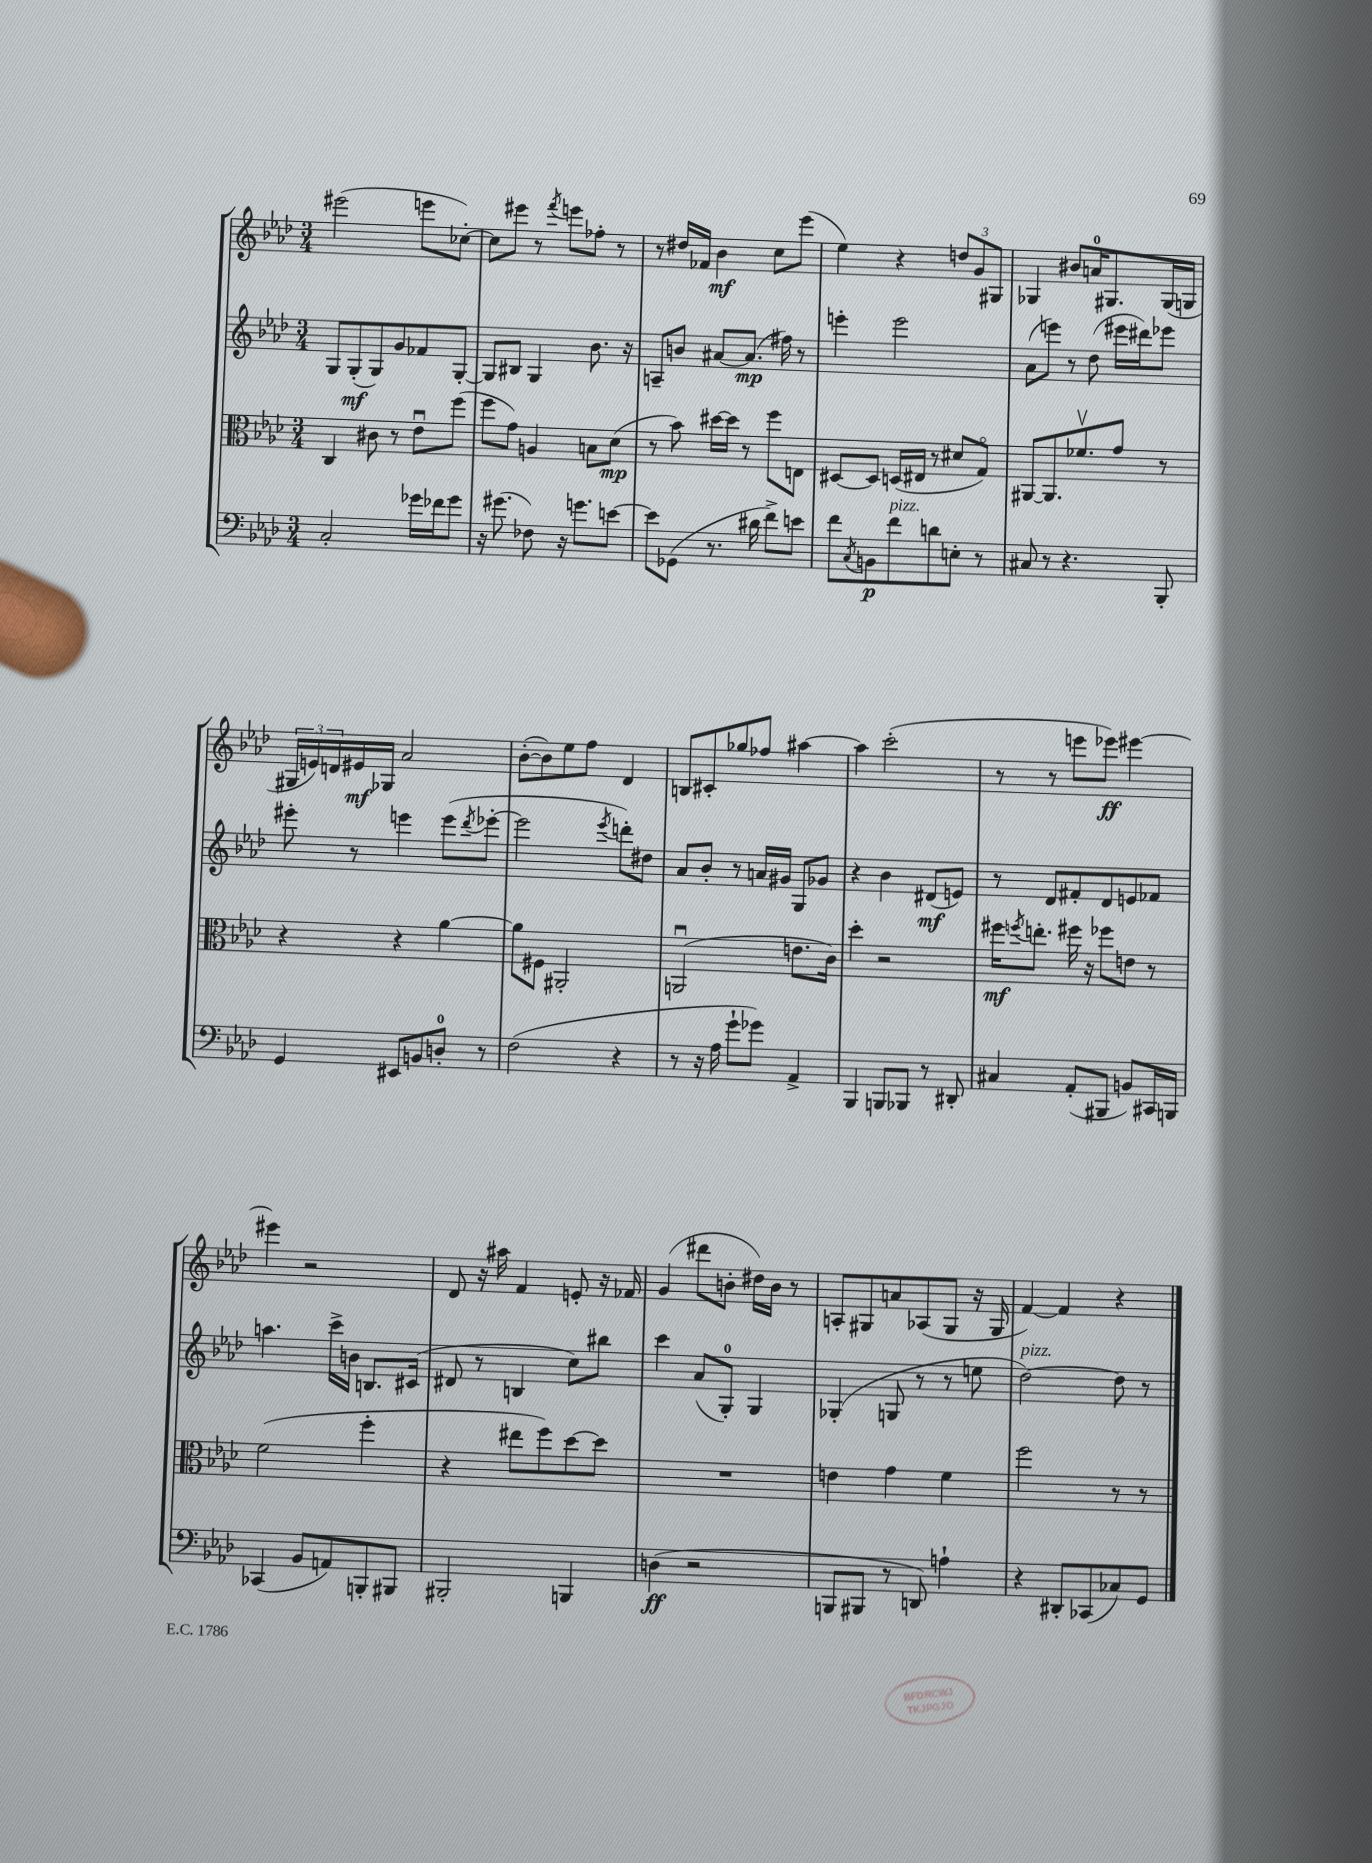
<<
\new StaffGroup <<
\new Staff = "s0" {
    \clef treble \key aes \major \numericTimeSignature \time 3/4
    eis'''2( e'''8 ces''8~-.) |
    ces''8 eis'''8 r8 \acciaccatura { f'''8 } e'''8 fes''8-. r8 |
    r8 dis''16 fes'16 bes'4\mf c''8 ees'''8( |
    ees''4) r4 \tuplet 3/2 { d''8 g'8 gis8 } |
    ges4 bis'8 a'16-0 gis8. gis16( g16 |
    \tuplet 3/2 { gis16 e'16) d'16 } eis'16\mf ges16 aes'2 |
    bes'8~-.( bes'8) ees''8 f''8 des'4 |
    b8 cis'8-. ges''8 fes''8 ais''4~ |
    ais''4 c'''2-.( |
    r8 r8 e'''8 ees'''8\ff) eis'''4~ |
    eis'''4 r2 |
    des'8 r16 ais''16 f'4 e'8-. r16 fes'16 |
    g'4( dis'''8 b'8-. dis''16) b'16 r8 |
    a8-. gis8 a'8 aes8( gis8 r16 gis16 |
    f'4~) f'4 r4 \bar "|." |
}
\new Staff = "s1" {
    \clef treble \key aes \major \numericTimeSignature \time 3/4
    g8 g8-.\mf( g8) g'8 fes'8 g8~-. |
    g8 bis8 g4 bes'8. r16 |
    a8-- b'8 ais'8~ ais'8.\mp( fis''16) r8 |
    e'''4-. e'''2 |
    aes'8( e'''8) r8 des''8( eis'''16 dis'''16) ees'''8 |
    eis'''8-. r8 e'''4 e'''8( \acciaccatura { des'''8 } ees'''8~-. |
    ees'''2 \acciaccatura { ees'''8 } d'''8-.) dis''8 |
    aes'8 bes'8-. r8 a'16 gis'16 g8 ges'8 |
    r4 bes'4 dis'8\mf( e'8) |
    r8 des'8 fis'8-. des'8 e'8 fes'8 |
    a''4. c'''16-> b'16 b8. cis'16( |
    dis'8 r8 b4 c''8) bis''8 |
    c'''4 aes'8( g8-0-.) g4 |
    ges4-.( g8 r8 r8 e''8 |
    des''2~^\markup { \italic "pizz." }) des''8 r8 \bar "|." |
}
\new Staff = "s2" {
    \clef alto \key aes \major \numericTimeSignature \time 3/4
    c4 cis'8 r8 ees'8\downbow f''8( |
    f''8 g'8) a4 b8 des'8\mp( |
    r8 bes'8) dis''16~ dis''16 r8 f''8 e8 |
    dis8~ dis8 d16( eis16 r8 dis'8 g8\flageolet) |
    ais,8~ ais,8. fes'8.\upbow g'8 r8 |
    r4 r4 aes'4~ |
    aes'8 fis8 ais,2-. |
    a,2\downbow( e'8. c'16) |
    des''4-. r2 |
    fis''16\mf \acciaccatura { f''8 } e''8.-. fis''16 r16 fes''8 e'8 r8 |
    f'2( f''4-. |
    r4 eis''8 f''8) des''8~ des''8 |
    R2. |
    e'4 g'4 f'4 |
    f''2 r8 r8 \bar "|." |
}
\new Staff = "s3" {
    \clef bass \key aes \major \numericTimeSignature \time 3/4
    c2-. ges'16 fes'16 ges'8 |
    r16 gis'8.( fes8) r16 g'8. e'8~ |
    e'8 ges,8( r8. dis'16 f'8->) e'8 |
    f'8 \acciaccatura { c8 } b,8\p f'8^\markup { \italic "pizz." } d'8 e8-. r8 |
    cis8 r8 r4. bes,,8-. |
    g,4 eis,8 b,8 d8-0-. r8 |
    f2( r4 |
    r8 r16 aes16 g'8-! ges'8) aes,4-> |
    bes,,4 b,,8 bes,,8 r8 dis,8-. |
    cis4 aes,8-.( bis,,8 b,8) cis,16 b,,16 |
    ces,4( bes,8 a,8) b,,8-. bis,,8 |
    bis,,2-. b,,4 |
    d4\ff( r2 |
    b,,8 bis,,8 r8 d,8) a4-! |
    r4 dis,8-. ces,8( ces8) g,8 \bar "|." |
}
>>
>>
\layout { \context { \Score \remove "Bar_number_engraver" } }
